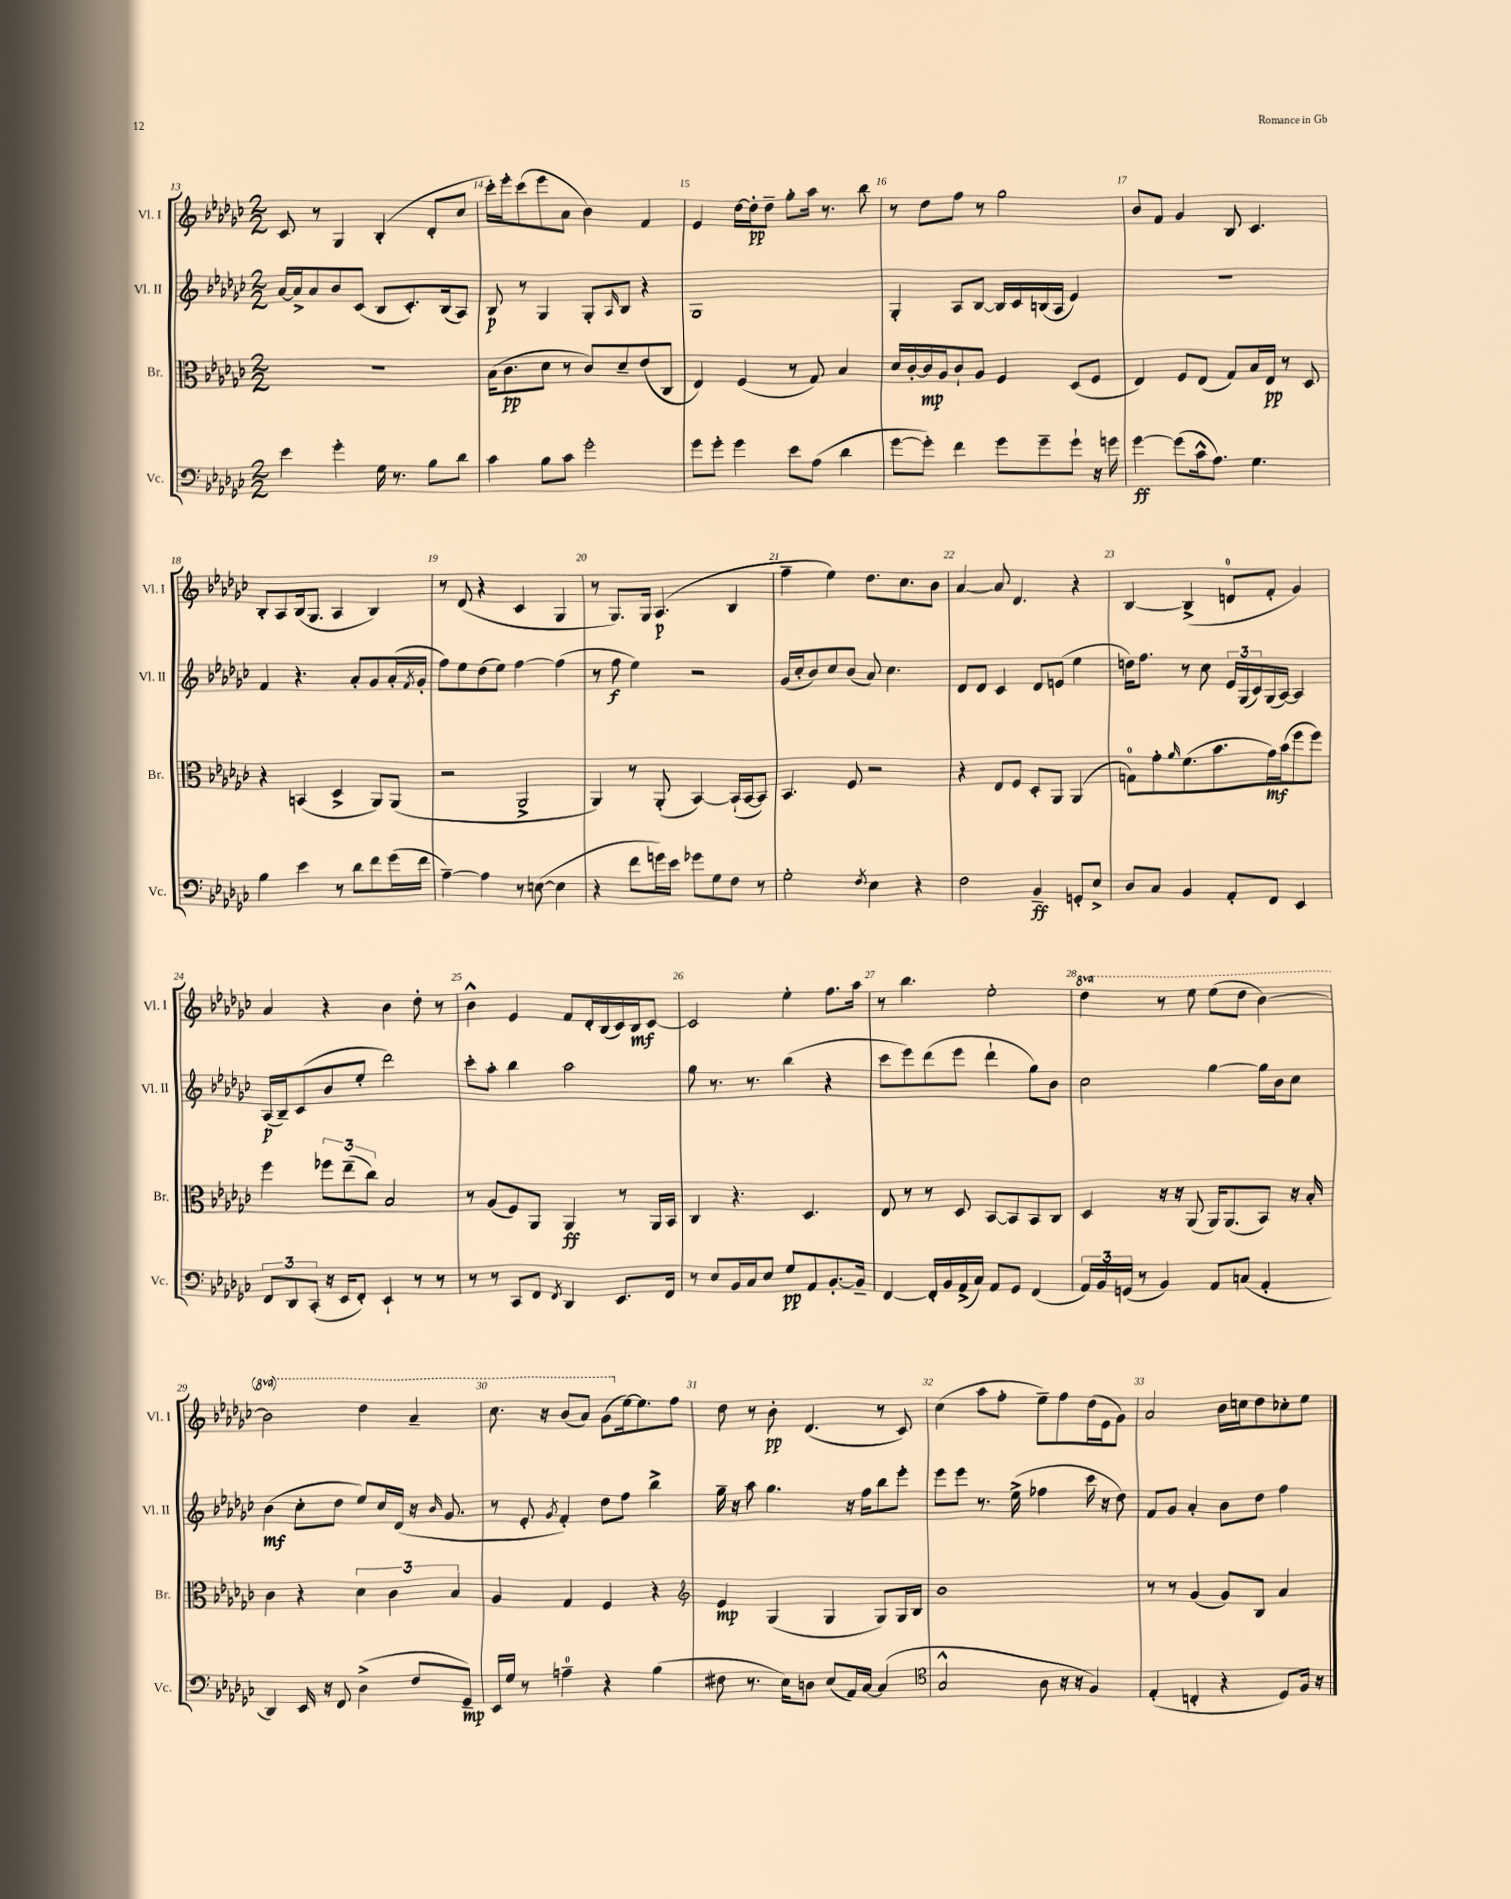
<<
\new StaffGroup <<
\new Staff = "s0" \with { instrumentName = "Vl. I" shortInstrumentName = "Vl. I" } {
    \clef treble \key ges \major \numericTimeSignature \time 2/2 \set Staff.ottavationMarkups = #ottavation-simple-ordinals
    ces'8 r8 ges4 bes4-.( des'8-. ces''8 |
    ces'''16-.) ees'''16-. ces'''8( ees'''8 aes'8 bes'4) f'4 |
    ees'4 des''16~ des''16-.\pp des''8-- ges''8-. aes''16 r8. bes''8 |
    r8 des''8 f''8 r8 ges''2 |
    bes'8 f'8 ges'4 bes8 ces'4. |
    bes8-. aes8 bes16( ges8. aes4 bes4) |
    r8 des'8( r4 ces'4 ges4 |
    r8 ges8.) ges16 aes4.\p( bes4 |
    f''4-- ees''4) des''8. ces''8. bes'8 |
    aes'4~ aes'8 des'4. r4 |
    bes4~ bes4->( d'8-0 f'8-. ges'4) |
    aes'4 r4 bes'4 des''8-. r8 |
    bes'4-^ ees'4 f'8 des'16-. bes16( ces'16) bes16\mf ces'8~ |
    ces'2 ees''4-. f''8. aes''16 |
    r8 bes''4. ees''2-. |
    \ottava #1 des'''4 r8 ees'''8 ees'''8( des'''8 bes''4~) |
    bes''2 des'''4 aes''4-- |
    ces'''8. r16 bes''8( aes''8) ges''8( \ottava #0 ees''16~) ees''8. f''8 |
    des''8 r8 bes'8-.\pp des'4.( r8 ces'8) |
    ces''4( aes''8 f''8-. ees''8--) f''8 des''16( ees'16 ges'8) |
    aes'2 bes'16 c''16 des''8 ces''8-. ees''8 \bar "|." |
}
\new Staff = "s1" \with { instrumentName = "Vl. II" shortInstrumentName = "Vl. II" } {
    \clef treble \key ges \major \numericTimeSignature \time 2/2
    aes'16~ aes'16-> aes'8 bes'8 ces'8( bes8 ces'8.-.) bes16( aes8) |
    bes8\p r8 ges4 ges8-. \grace { aes16 } bes8 r4 |
    ges1 |
    ges4-. aes8 bes8~ bes16 ces'16 b16( aes16 ees'4) |
    R1 |
    f'4 r4. aes'8-. ges'8 aes'16-.( \acciaccatura { f'8 } ges'16-. |
    f''8) ees''8 des''8( ees''8) f''4~ f''4( |
    r8 f''8\f ees''4) r2 |
    ges'16( ces''16-. bes'8) ces''8 bes'8( aes'8) ces''4. |
    des'8 des'8 ces'4 des'8 e'8( ees''4 |
    d''16) f''8. r8 ces''8 \tuplet 3/2 { ees'16 ges16( ces'16) } ges16( aes16~) aes4 |
    aes16\p( bes16--) ces'8( bes'8 ees''8-. des'''2) |
    ces'''8-. aes''8-. bes''4 aes''2 |
    ges''8 r8. r8. bes''4( r4 |
    ces'''8 ees'''8) des'''8( ees'''8 des'''4-! ges''8) bes'8 |
    ces''2 ges''4~ ges''16 bes'16 ces''8 |
    bes'4\mf( ces''8-. des''8 ees''8) ces''16 des'16( r16 \grace { bes'16 } ges'8. |
    r8 ees'8-. \acciaccatura { ges'8 } f'4-.) des''8 f''8 bes''4-> |
    ges''16-- r16 aes''8 ges''4. r16 f''16 bes''8 ees'''8-. |
    ees'''8 ees'''8 r8. ees''16->( fes''4 ces'''16 r16 des''8) |
    f'8 ges'8 aes'4-. bes'8 des''8 f''4 \bar "|." |
}
\new Staff = "s2" \with { instrumentName = "Br." shortInstrumentName = "Br." } {
    \clef alto \key ges \major \numericTimeSignature \time 2/2
    r1 |
    bes16( ces'8.\pp des'8 r8 ces'8) des'8-- ees'8( ces8 |
    ees4) f4( r8 ges8) bes4 |
    des'16 ces'16~-. ces'16\mp aes16 ces'8-! aes8 f4 des8( f8 |
    ees4) f8 ees8( ges8) bes16 ees16\pp r8 des8 |
    r4 b,4( des4-> aes,8) aes,8( |
    r2 aes,2-> |
    aes,4) r8 aes,8-.( bes,4~) bes,16-!( bes,16~ bes,8) |
    bes,4. f8 r2 |
    r4 ees8 f8 des8-. aes,8 aes,4( |
    g8-0) ges'8-. \grace { aes'16 } f'8.( bes'8. ges'16\mf) bes'16( f''8 f''8) |
    f''4 \tuplet 3/2 { fes''8 ees''8--( ces''8) } bes2 |
    r8 aes8( f8) aes,8 aes,4\ff r8 aes,16 bes,16 |
    ces4 r4. des4. |
    ees8 r8 r8 des8 bes,8~ bes,8 bes,8 ces8 |
    des4 r16 r16 aes,8( aes,16) aes,8.( bes,8) r16 bes16-. |
    ces'4 r4 \tuplet 3/2 { des'4 ces'4 bes4 } |
    aes4 ges4 f4 r4 |
    \clef treble ees'4\mp ges4( ges4 ges8) ges16 bes16 |
    bes'1 |
    r8 r8 ges'4( ges'8) bes8 aes'4 \bar "|." |
}
\new Staff = "s3" \with { instrumentName = "Vc." shortInstrumentName = "Vc." } {
    \clef bass \key ges \major \numericTimeSignature \time 2/2
    ees'4 ges'4-. ges16 r8. bes8 des'8 |
    ces'4 bes8 ces'8 ges'2-. |
    ges'8 ges'8-. ges'4 ees'8 aes8( des'4 |
    ges'8~ ges'8-.) f'4 ges'8 ges'8-- ges'8-! r16 g'16 |
    ges'4~\ff ges'8( ces'16-^ aes8.) ges4. |
    bes4 ees'4 r8 des'8 f'8 ges'16( f'16 |
    aes4~--) aes4 r8 e8~( e4 |
    r4 f'8 g'16) ees'16 ges'8 ges8 f8 r8 |
    ges2-. \acciaccatura { f8 } ees4 r4 |
    f2 bes,4--\ff g,8-. ees8-> |
    des8 ces8 bes,4 aes,8-. f,8 ees,4 |
    \tuplet 3/2 { f,8 des,8 ces,8-.( } r16 ees,16 f,8-.) ees,4-! r8 r8 |
    r8 r8 ces,8 f,8 \acciaccatura { f,8 } des,4 ees,8. f,16 |
    r8 ees8 bes,16 ces16 ees8 ges8\pp aes,8 bes,8.~-. bes,16-- |
    f,4~ f,16-. bes,16 aes,16->( ces16) aes,8 ges,8 f,4( |
    \tuplet 3/2 { aes,16) bes,16 g,16( } r8 bes,4) aes,8 c8( aes,4-. |
    des,4) ees,16 r16 f,8 des4->( f8 ges,8--\mp) |
    ees,16 ges16 r8 a4-0-- r4 bes4( |
    fis8 r8. ees16) d8 ees8( aes,16) ces16~ ces4( |
    \clef tenor ges2-^ aes8 r16 r16 f4) |
    ees4-.( c4-. r4 des8) f16 r16 \bar "|." |
}
>>
>>
\layout { \context { \Score currentBarNumber = #13 \override BarNumber.break-visibility = ##(#f #t #t) barNumberVisibility = #all-bar-numbers-visible } }
